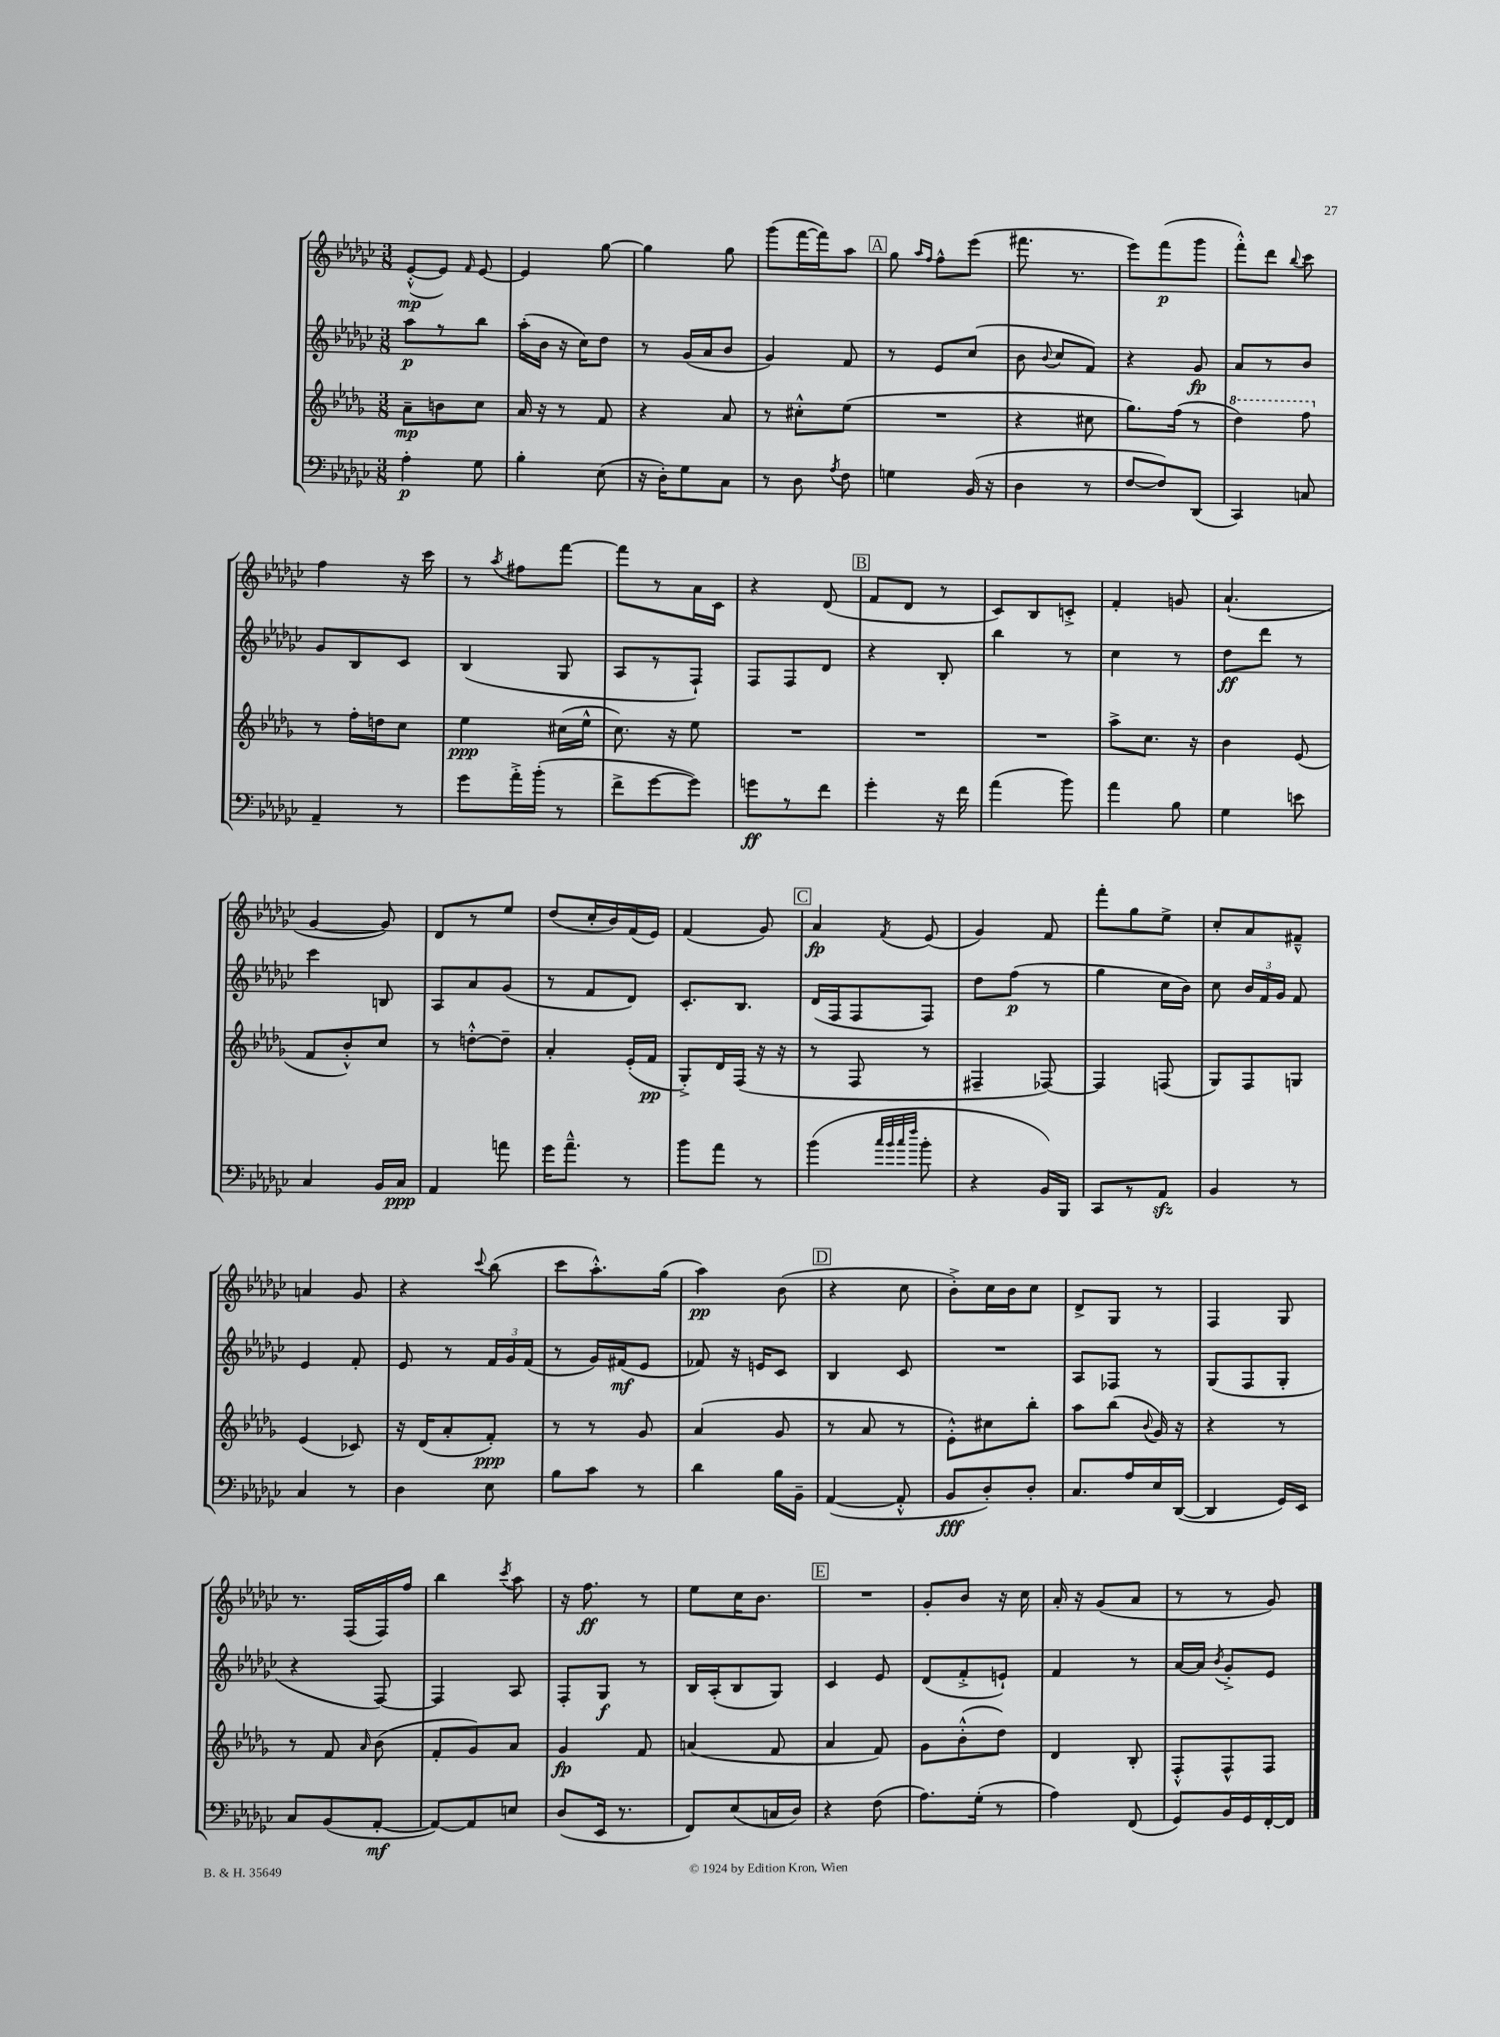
<<
\new StaffGroup <<
\new Staff = "s0" {
    \clef treble \key ges \major \numericTimeSignature \time 3/8
    \autoBeamOff ees'8[~-.-^\mp( ees'8]) \grace { f'16 } ees'8~ |
    ees'4 ges''8~ |
    ges''4 ges''8 |
    ges'''8[( f'''16~ f'''16) aes''8] |
    \mark \markup { \box "A" } ges''8 \grace { aes''16[ f''16] } f''8[-^ ees'''8]( |
    fis'''8. r8. |
    ees'''8[) f'''8\p( ges'''8] |
    f'''8[-.-^) des'''8] \appoggiatura { bes''8 } ces'''8 |
    f''4 r16 ces'''16 |
    r8 \acciaccatura { aes''8 } fis''8[ f'''8]~ |
    f'''8[ r8 aes'16 ces'16] |
    r4 des'8( |
    \mark \markup { \box "B" } f'8[ des'8] r8 |
    ces'8[) bes8 c'8]-.-> |
    f'4-. g'8 |
    aes'4.-!( |
    ges'4~ ges'8) |
    des'8[ r8 ees''8] |
    des''8[( ces''16-. bes'16) f'16( ees'16]) |
    f'4( ges'8) |
    \mark \markup { \box "C" } aes'4\fp \acciaccatura { f'8 } ees'8( |
    ges'4) f'8 |
    f'''8[-. ges''8 ees''8]-> |
    ces''8[-. aes'8 fis'8]---^ |
    a'4 ges'8 |
    r4 \appoggiatura { ces'''8 } bes''8( |
    ces'''8[ aes''8.-.-^) ges''16]( |
    aes''4\pp) bes'8( |
    \mark \markup { \box "D" } r4 ces''8 |
    bes'8[-.->) ces''16 bes'16 ces''8] |
    des'8[-> ges8] r8 |
    f4 ges8 |
    r8. f16[( f16) f''16] |
    bes''4 \acciaccatura { ces'''8 } aes''8 |
    r16 f''8.\ff r8 |
    ees''8[ ces''16 bes'8.] |
    \mark \markup { \box "E" } R4. |
    ges'8[-. bes'8] r16 ces''16 |
    aes'16-. r16 ges'8[( aes'8] |
    r8 r8 ges'8) \bar "|." |
}
\new Staff = "s1" {
    \clef treble \key ges \major \numericTimeSignature \time 3/8
    \autoBeamOff aes''8[\p r8 bes''8] |
    aes''16[-.( bes'16] r16 ces''16[) des''8] |
    r8 ges'16[( aes'16 bes'8] |
    ges'4) f'8 |
    \mark \markup { \box "A" } r8 ees'8[ ces''8]( |
    bes'8 \appoggiatura { bes'8 } ces''8[ f'8]) |
    r4 ges'8\fp |
    aes'8[ r8 bes'8] |
    ges'8[ bes8 ces'8] |
    bes4( ges8 |
    aes8[ r8 f8]-!) |
    f8[ f8 des'8] |
    \mark \markup { \box "B" } r4 bes8-. |
    bes''4 r8 |
    ces''4 r8 |
    des''8[\ff des'''8] r8 |
    ces'''4 b8 |
    aes8[ aes'8 ges'8]( |
    r8 f'8[ des'8]) |
    ces'8.[-. bes8.] |
    \mark \markup { \box "C" } des'16[( f16 f8 f8]) |
    des''8[ f''8]\p( r8 |
    ges''4 ces''16[ bes'16]) |
    ces''8 \tuplet 3/2 { bes'16[ f'16 ges'16] } f'8 |
    ees'4 f'8-. |
    ees'8 r8 \tuplet 3/2 { f'16[ ges'16 f'16]( } |
    r8 ges'16[) fis'16\mf( ees'8] |
    fes'8) r16 e'16[ ces'8] |
    \mark \markup { \box "D" } bes4 ces'8 |
    R4. |
    aes8[ fes8] r8 |
    ges8[( f8 ges8]-. |
    r4 f8~) |
    f4 aes8 |
    f8[-. ges8]\f r8 |
    bes16[ aes16-.( bes8 ges8]) |
    \mark \markup { \box "E" } ces'4 ees'8 |
    des'8[( f'8-.-> e'8]-!) |
    f'4 r8 |
    aes'16[~ aes'16] \acciaccatura { bes'8 } ges'8[-.-> ees'8] \bar "|." |
}
\new Staff = "s2" {
    \clef treble \key des \major \numericTimeSignature \time 3/8
    \autoBeamOff aes'8[--\mp b'8 c''8] |
    aes'16 r16 r8 f'8 |
    r4 aes'8 |
    r8 cis''8[-.-^ ees''8]( |
    \mark \markup { \box "A" } R4. |
    r4 cis''8 |
    ges''8.[) f''16]( r8 |
    \ottava #1 des'''4) f'''8 \ottava #0 |
    r8 f''16[-. d''16 c''8] |
    ees''4\ppp cis''16[( ees''16]-^ |
    c''8.) r16 ees''8 |
    R4. |
    \mark \markup { \box "B" } R4. |
    R4. |
    aes''8[-> c''8.] r16 |
    bes'4 ees'8( |
    f'8[ bes'8-.-^) c''8] |
    r8 d''8[~-.-^ d''8]-- |
    aes'4-. ees'16[-.( f'16]\pp |
    ges8[-.->) des'16 f16]( r16 r16 |
    \mark \markup { \box "C" } r8 f8 r8 |
    fis4-- fes8~) |
    fes4 f8( |
    ges8[) f8 g8] |
    ees'4( ces'8) |
    r16 des'16[( aes'8-. f'8]-.\ppp) |
    r8 r8 ges'8 |
    aes'4( ges'8 |
    \mark \markup { \box "D" } r8 aes'8 r8 |
    ees'8[-.-^) cis''8 bes''8]-. |
    aes''8[ bes''8]( \appoggiatura { bes'8 } ges'16) r16 |
    r4 r8 |
    r8 f'8 \grace { aes'16 } bes'8( |
    f'8[-. ges'8) aes'8] |
    ges'4\fp f'8 |
    a'4( f'8 |
    \mark \markup { \box "E" } aes'4 f'8) |
    ges'8[ bes'8-.-^( des''8]) |
    des'4 bes8-. |
    f8[-.-^ f8-^ f8] \bar "|." |
}
\new Staff = "s3" {
    \clef bass \key ges \major \numericTimeSignature \time 3/8
    \autoBeamOff aes4-.\p ges8 |
    bes4-. ees8( |
    r16 des16[-.) ges8 ces8] |
    r8 des8 \acciaccatura { aes8 } f8 |
    \mark \markup { \box "A" } g4 bes,16( r16 |
    des4 r8 |
    f8[~ f8) des,8]( |
    ces,4) c8 |
    aes,4-- r8 |
    ges'8[ aes'16-.-> bes'16]-.( r8 |
    f'8[-> ges'8~ ges'8]) |
    g'8[\ff r8 f'8] |
    \mark \markup { \box "B" } ges'4-. r16 f'16 |
    aes'4( bes'8) |
    aes'4 bes8 |
    ges4 e'8 |
    ces4 bes,16[ ces16]\ppp |
    aes,4 a'8 |
    ges'16[ aes'8.]---^ r8 |
    bes'8[ aes'8] r8 |
    \mark \markup { \box "C" } bes'4( \grace { ces''32[ bes'32 ces''32 f''32] } bes'8-. |
    r4 bes,16[) bes,,16] |
    ces,8[ r8 aes,8]\sfz |
    bes,4 r8 |
    ces4 r8 |
    des4 ees8 |
    bes8[ ces'8] r8 |
    des'4 bes16[ bes,16]-- |
    \mark \markup { \box "D" } aes,4~( aes,8-.-^ |
    bes,8[\fff des8-.) des8]-. |
    ces8.[ aes16 ees16 des,16]~( |
    des,4 ges,16[) ees,16] |
    ces8[ bes,8( aes,8]~-.\mf |
    aes,8[~) aes,8 e8] |
    des8[( ees,16] r8. |
    f,8[) ees8( c16 des16]) |
    \mark \markup { \box "E" } r4 f8( |
    aes8.[) ges16]-.( r8 |
    aes4) f,8( |
    ges,8[) bes,16 ges,16 f,16~-. f,16] \bar "|." |
}
>>
>>
\layout { \context { \Score \remove "Bar_number_engraver" } }
